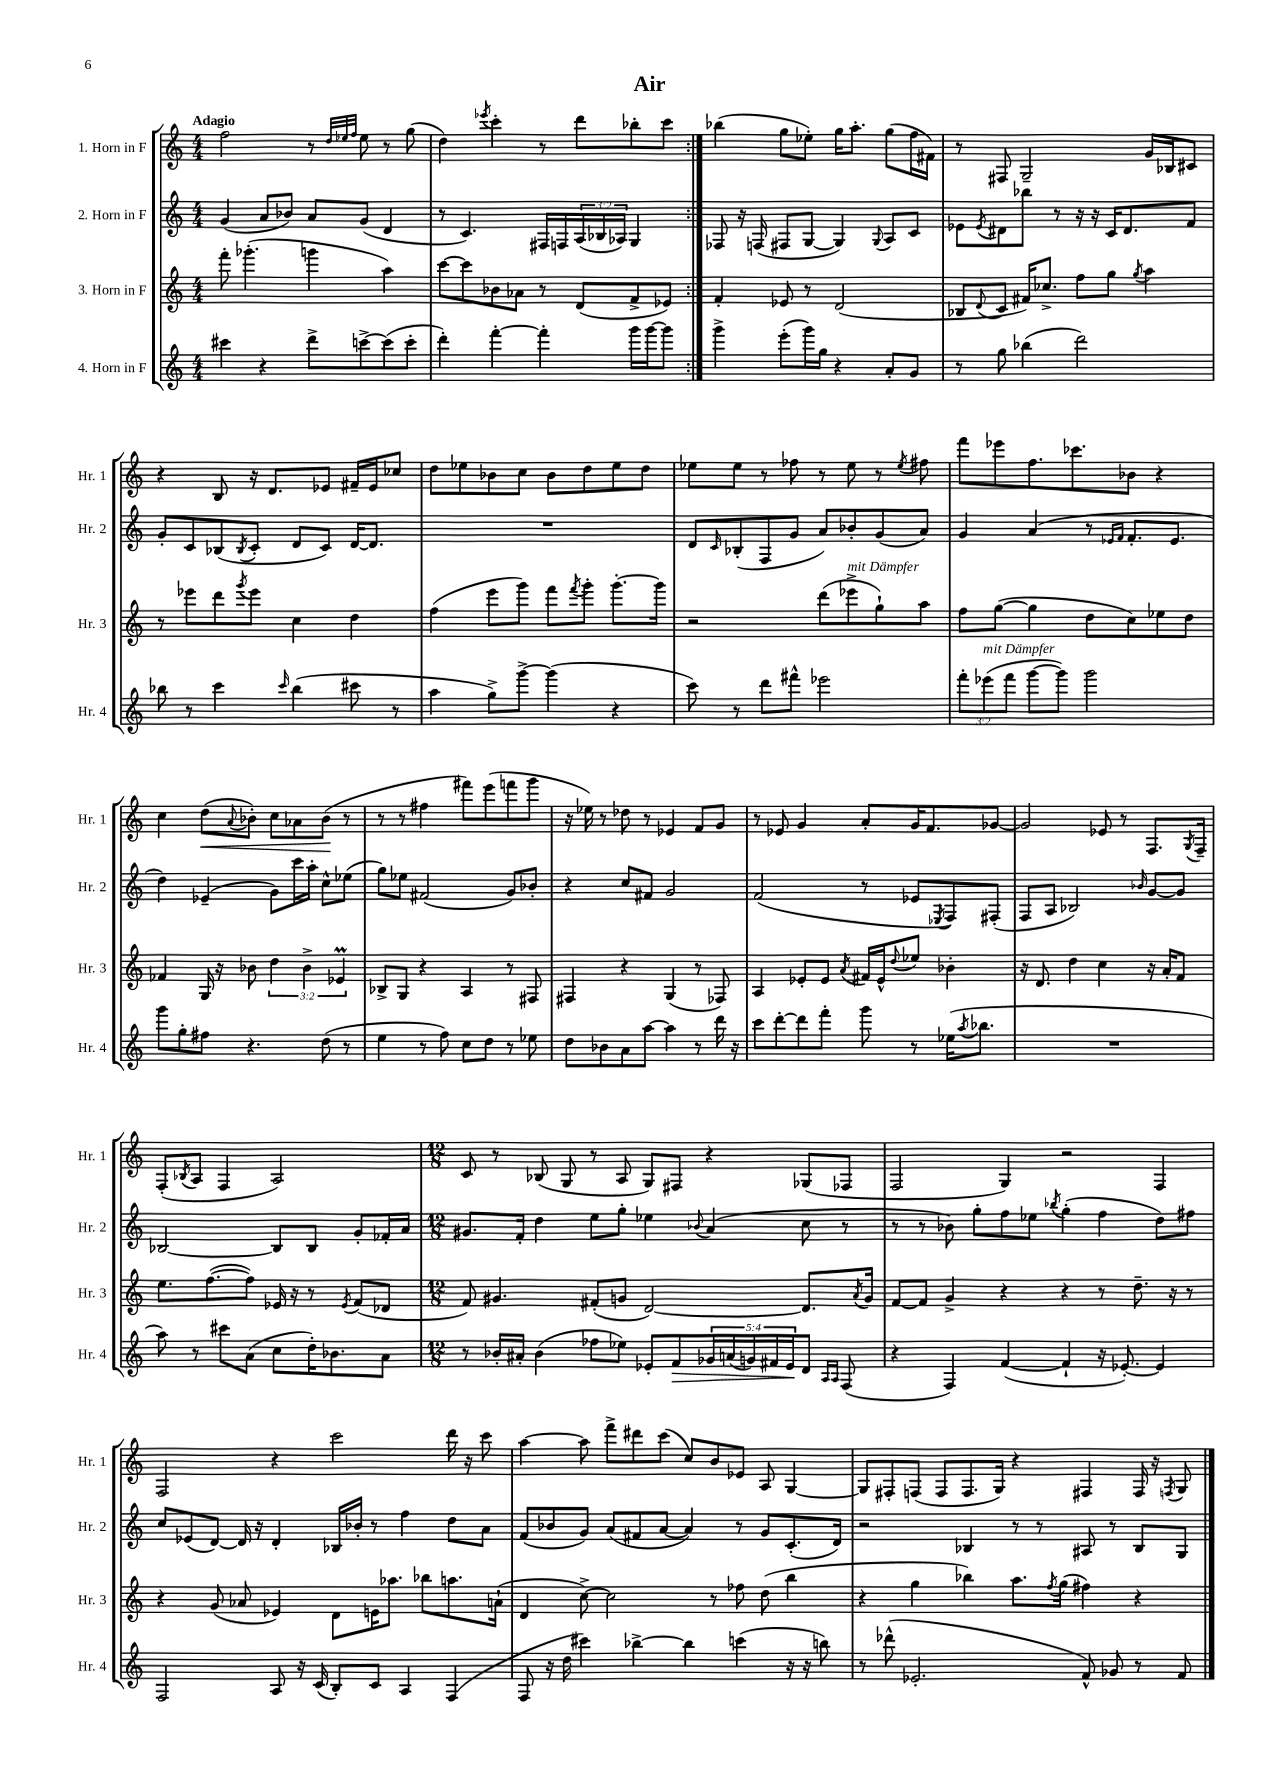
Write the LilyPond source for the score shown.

\header { title = "Air" }
<<
\new StaffGroup <<
\new Staff = "s0" \with { instrumentName = "1. Horn in F" shortInstrumentName = "Hr. 1" } {
    \clef treble \key c \major \numericTimeSignature \time 4/4 \tempo "Adagio"
    \repeat volta 2 { f''2 r8 \grace { d''32 ees''32 f''32 } ees''8 r8 g''8( |
    d''4) \acciaccatura { ees'''8 } c'''4-. r8 d'''8 bes''8-. c'''8 | }
    bes''4( g''8 ees''8-.) g''16 a''8.-. g''8( f''16 fis'16) |
    r8 fis8 g2-- g'16 bes16 cis'8 |
    r4 b8 r16 d'8. ees'8 fis'16-- ees'16 ces''8 |
    d''8 ees''8 bes'8 c''8 bes'8 d''8 ees''8 d''8 |
    ees''8 ees''8 r8 fes''8 r8 ees''8 r8 \acciaccatura { ees''8 } fis''8 |
    f'''8 ees'''8 f''8. ces'''8. bes'8 r4 |
    c''4 d''8\<( \appoggiatura { a'8 } bes'8-.) c''8 aes'8 bes'8\!( r8 |
    r8 r8 fis''4 fis'''8) e'''8( f'''8 g'''8 |
    r16 ees''16) r8 des''8 r8 ees'4 f'8 g'8 |
    r8 ees'8 g'4 a'8-. g'16 f'8. ges'8~ |
    ges'2 ees'8 r8 f8. \acciaccatura { g8 } f16-- |
    f8-.( \acciaccatura { bes8 } a8 f4 a2) |
    \numericTimeSignature \time 12/8 c'8 r8 bes8( g8 r8 a8 g8) fis8 r4 ges8( fes8 |
    f2 g4) r2 f4 |
    f2 r4 c'''2 d'''16 r16 c'''8 |
    a''4~ a''8 f'''8-> dis'''8 c'''8( c''8) b'8 ees'8 a8 g4~ |
    g8 fis8-. f8( f8 f8. g16) r4 fis4 fis16 r16 \acciaccatura { f8 } g8 \bar "|." |
}
\new Staff = "s1" \with { instrumentName = "2. Horn in F" shortInstrumentName = "Hr. 2" } {
    \clef treble \key c \major \numericTimeSignature \time 4/4 \override Staff.TupletNumber.text = #tuplet-number::calc-fraction-text
    \repeat volta 2 { g'4( a'8 bes'8) a'8 g'8( d'4 |
    r8 c'4.) fis16 f16 \tuplet 3/2 { a16( bes16 aes16) } g4 | }
    fes8 r16 f16( fis8 g8~ g4) \appoggiatura { g8 } a8 c'8 |
    ees'8 \acciaccatura { ees'8 } dis'8 bes''8 r8 r16 r16 c'16 dis'8. f'8 |
    g'8-. c'8 bes8( \acciaccatura { bes8 } c'8-. d'8 c'8) d'16~ d'8. |
    R1 |
    d'8 \grace { c'16 } bes8-.( f8 g'8 a'8) bes'8-. g'8( a'8) |
    g'4 a'4( r8 \grace { ees'16 f'16 } f'8.-. ees'8. |
    d''4) ees'4--( g'8) c'''16 a''16-. c''8-^ ees''8( |
    g''8) ees''8 fis'2( g'8) bes'8-. |
    r4 c''8 fis'8 g'2 |
    f'2( r8 ees'8 \acciaccatura { ees8 } f8) fis8-.( |
    f8 a8 bes2) \grace { bes'16 } g'8~ g'8 |
    bes2~ bes8 bes8 g'8-. fes'16-. a'16 |
    \numericTimeSignature \time 12/8 gis'8. f'16-. d''4 e''8 g''8-. ees''4 \appoggiatura { bes'8 } a'4( c''8 r8 |
    r8 r8 bes'8) g''8-. f''8 ees''8 \acciaccatura { bes''8 } g''4-.( f''4 d''8) fis''8 |
    c''8 ees'8( d'8~) d'16 r16 d'4-. bes16 bes'16-. r8 f''4 d''8 a'8 |
    f'8( bes'8 g'8) a'8( fis'8 a'8~ a'4) r8 g'8 c'8.-.( d'16) |
    r2 bes4 r8 r8 ais8 r8 bes8 g8 \bar "|." |
}
\new Staff = "s2" \with { instrumentName = "3. Horn in F" shortInstrumentName = "Hr. 3" } {
    \clef treble \key c \major \numericTimeSignature \time 4/4 \override Staff.TupletNumber.text = #tuplet-number::calc-fraction-text
    \repeat volta 2 { f'''8-. ges'''4.-.( g'''4 a''4) |
    c'''8~ c'''8 bes'8 aes'8 r8 d'8( f'8-> ees'8) | }
    f'4-. ees'8 r8 d'2( |
    bes8 \appoggiatura { d'8 } c'8 fis'16) ces''8.-> f''8 g''8 \acciaccatura { g''8 } a''4 |
    r8 ees'''8 d'''8 \acciaccatura { g'''8 } ees'''8 c''4 d''4 |
    f''4( e'''8 g'''8) f'''8 \acciaccatura { f'''8 } g'''8-. g'''8.~-. g'''16 |
    r2 d'''8( ees'''8->^\markup { \italic "mit Dämpfer" } g''8-!) a''8 |
    f''8 g''8~( g''4 d''8 c''8) ees''8 d''8 |
    fes'4 g16 r16 bes'8 \tuplet 3/2 { d''4 bes'4-> ees'4\prall } |
    bes8-> g8 r4 a4 r8 fis8 |
    fis4 r4 g4( r8 fes8) |
    a4 ees'8-. ees'8 \acciaccatura { a'8 } fis'16 ees'16-^ \appoggiatura { d''8 } ees''8 bes'4-. |
    r16 d'8. d''4 c''4 r16 a'16-. f'8 |
    e''8. f''8.~( f''8) ees'16 r16 r8 \acciaccatura { ees'8 } f'8( des'8 |
    \numericTimeSignature \time 12/8 f'8) gis'4. fis'8-.( g'8 d'2~) d'8. \acciaccatura { a'8 } g'16 |
    f'8~ f'8 g'4-> r4 r4 r8 d''8.-- r16 r8 |
    r4 g'8( aes'8 ees'4) d'8 e'16 aes''8. bes''8 a''8. a'16-!( |
    d'4 c''8~->) c''2 r8 fes''8 d''8( b''4 |
    r4 g''4 bes''4) a''8. \acciaccatura { f''8 } g''16( fis''4) r4 \bar "|." |
}
\new Staff = "s3" \with { instrumentName = "4. Horn in F" shortInstrumentName = "Hr. 4" } {
    \clef treble \key c \major \numericTimeSignature \time 4/4 \override Staff.TupletNumber.text = #tuplet-number::calc-fraction-text
    \repeat volta 2 { cis'''4 r4 d'''8-> c'''8~-> c'''8( c'''8-. |
    d'''4-.) f'''4~-. f'''4-. g'''16 g'''16~ g'''8 | }
    g'''4-> e'''8-.( g'''16) g''16 r4 a'8-. g'8 |
    r8 g''8 bes''4( d'''2) |
    bes''8 r8 c'''4 \grace { c'''16 } bes''4( cis'''8 r8 |
    a''4 g''8->) g'''8~-> g'''4( r4 |
    c'''8) r8 d'''8 fis'''8-^ ees'''2 |
    \tuplet 3/2 { f'''8-. ees'''8^\markup { \italic "mit Dämpfer" }( f'''8 } g'''8~ g'''8) g'''2 |
    g'''8 g''8-. fis''8 r4. d''8( r8 |
    e''4 r8 f''8) c''8 d''8 r8 ees''8 |
    d''8 bes'8 a'8 a''8~ a''4 r8 d'''16 r16 |
    c'''8 d'''8~-. d'''8 f'''8-. g'''8 r8 ees''16( \acciaccatura { a''8 } bes''8. |
    R1 |
    a''8) r8 cis'''8 a'8( c''8 d''16-.) bes'8. a'8 |
    \numericTimeSignature \time 12/8 r8 bes'16-. ais'16-. bes'4( fes''8 ees''8) ees'8-. f'8\> \tuplet 5/4 { ges'16 a'16( g'16) fis'16 ees'16\! } d'8 \grace { a16 a16 } f8( |
    r4 f4) f'4~( f'4-! r16 ees'8.~-.) ees'4 |
    f2 a8 r16 c'16( b8-.) c'8 a4 f4( |
    f8 r16 d''16 cis'''4) bes''4~-> bes''4 c'''4( r16 r16 b''8) |
    r8 des'''8-^( ees'2.-. f'8-^) ges'8 r8 f'8 \bar "|." |
}
>>
>>
\layout { \context { \Score \remove "Bar_number_engraver" } }
